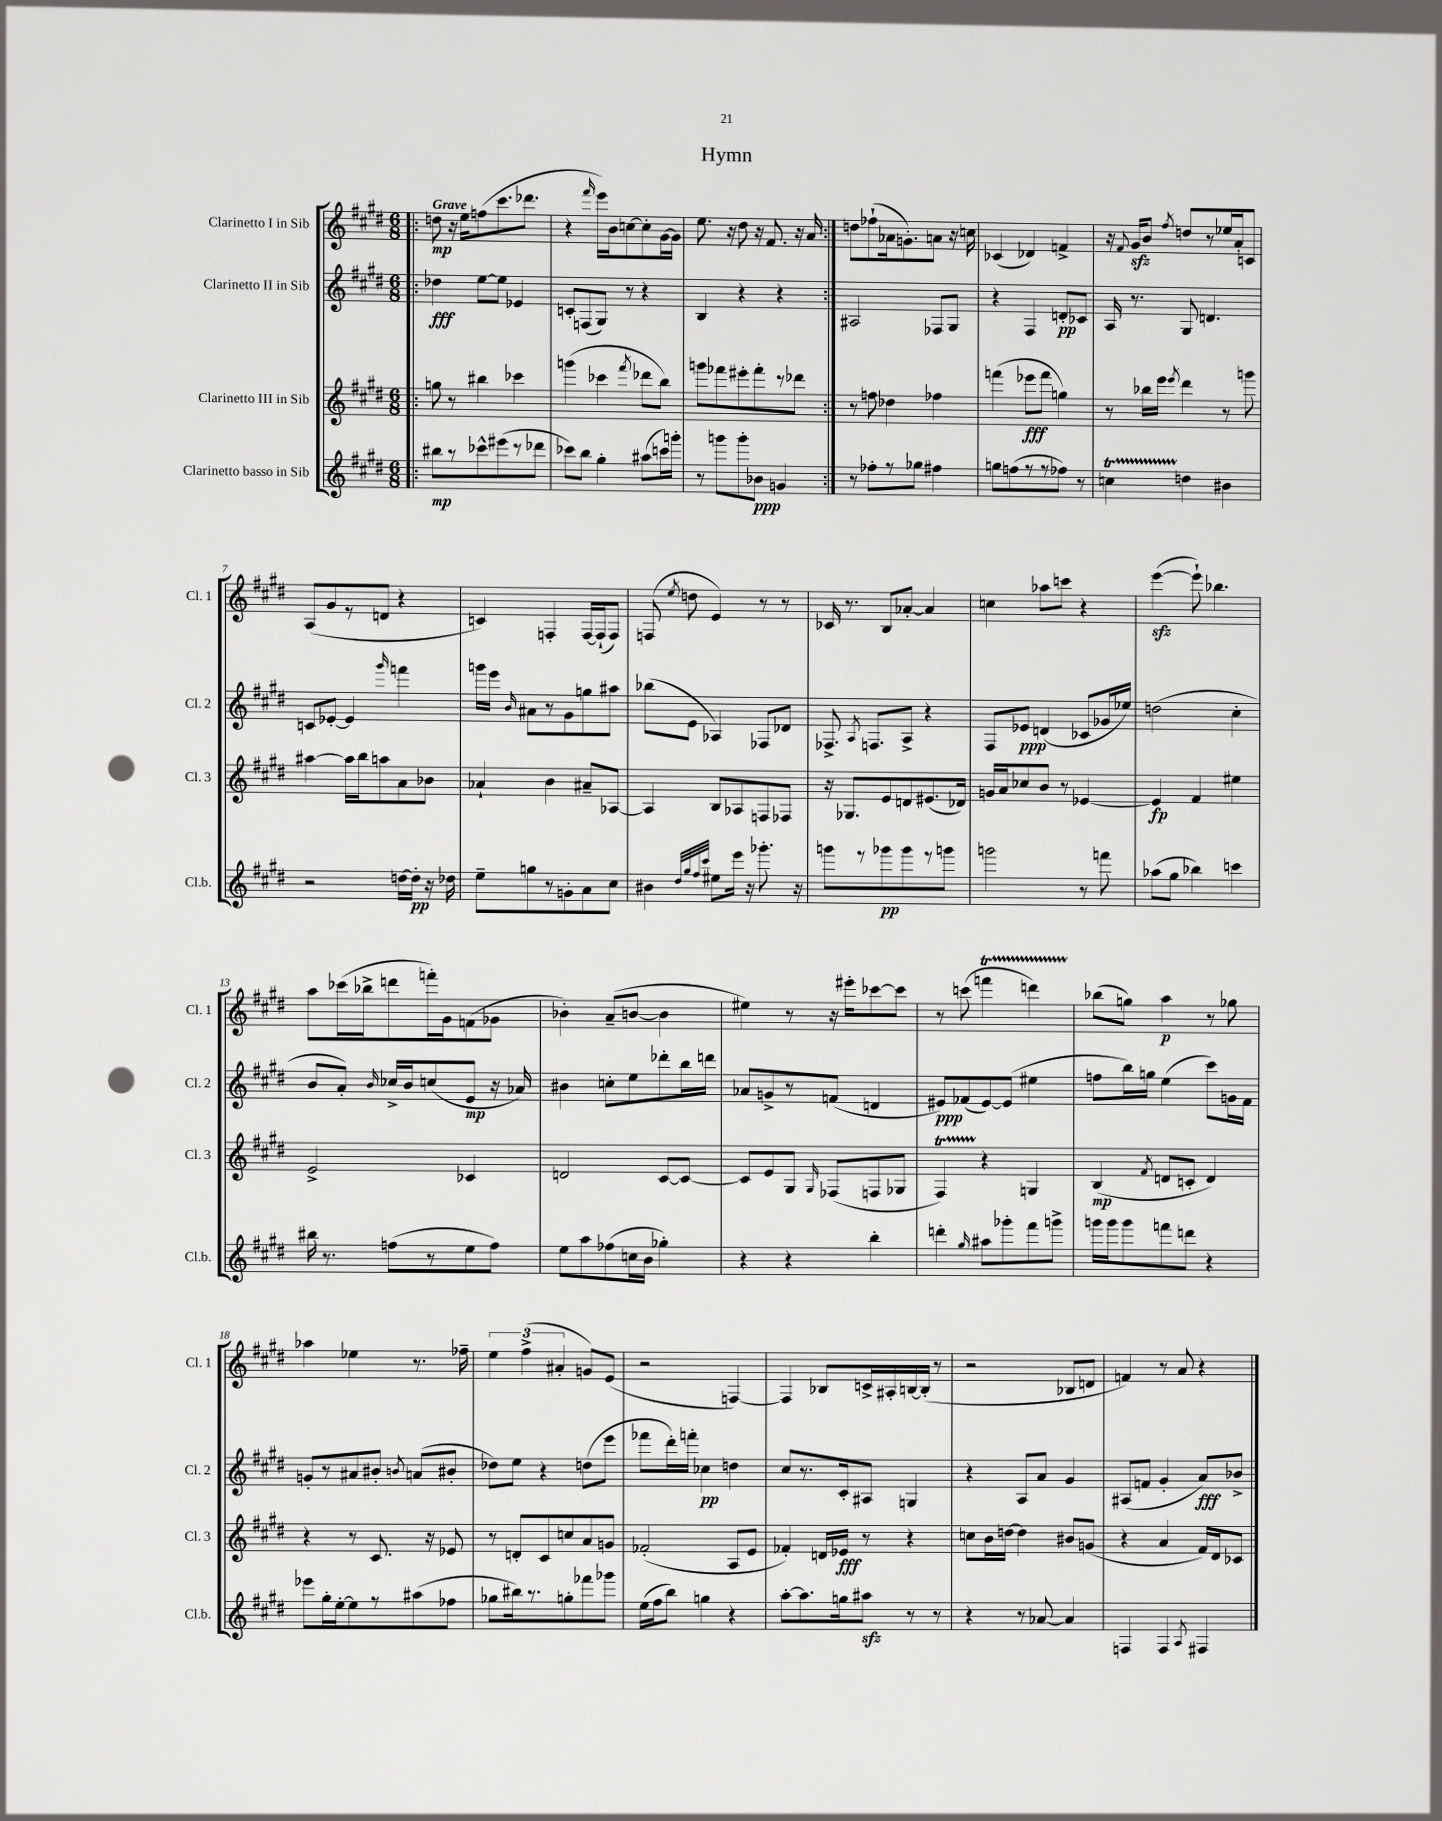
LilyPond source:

\header { title = "Hymn" }
<<
\new StaffGroup <<
\new Staff = "s0" \with { instrumentName = "Clarinetto I in Sib" shortInstrumentName = "Cl. 1" } {
    \clef treble \key e \major \numericTimeSignature \time 6/8 \tempo "Grave"
    \autoBeamOff \repeat volta 2 { \bar ".|:" d''8\mp r16 e''16[ f''8( cis'''8. des'''8.] |
    r4 \grace { fis'''16 } e'''16[) b'16 c''8~ c''8-. gis'16~ gis'16] |
    e''8. r16 dis''8 r16 fis'8. r16 a'16 | }
    d''8[ fes''8-!( aes'16 g'8.-.) a'8] r16 c''16 |
    ces'4( des'4) f'4-> |
    r16 \appoggiatura { fis'8 } gis'16[\sfz b'8] \acciaccatura { fis''8 } d''8[ r8 ees''16 a'16-. c'8] |
    a8[( gis'8 r8 d'8] r4 |
    c'4) f4-. f16[~ f16-!( f8]) |
    f8( \acciaccatura { e''8 } d''8 e'4) r8 r8 |
    ces'16 r8. b8[ aes'8]~-. aes'4 |
    c''4 aes''8[ c'''8] r4 |
    e'''4~\sfz( e'''8-!) bes''4. |
    a''8[ ces'''16( bes''16-> d'''8 f'''16-.) gis'16 f'8( ges'8] |
    bes'4-.) a'8[--( b'8]~ b'4 |
    eis''4) r8 r16 eis'''16[-. ces'''8~ ces'''8] |
    r8 c'''8( f'''4\startTrillSpan d'''4) |
    bes''8[\stopTrillSpan( g''8]) a''4\p r8 ges''8 |
    aes''4 ees''4 r8. fes''16-- |
    \tuplet 3/2 { e''4 fis''4->( ais'4-. } g'8[) e'8]( |
    r2 f4~) |
    f4 bes8[ c'16-> ais16-. b16~ b16]-.( r8 |
    r2 bes8[ d'8] |
    f'4) r8 a'8 r4 \bar "|." |
}
\new Staff = "s1" \with { instrumentName = "Clarinetto II in Sib" shortInstrumentName = "Cl. 2" } {
    \clef treble \key e \major \numericTimeSignature \time 6/8
    \autoBeamOff \repeat volta 2 { \bar ".|:" des''4\fff e''8[~ e''8] ees'4 |
    c'8[-. f8( gis8]) r8 r4 |
    b4 r4 r4 | }
    ais2 fes8[ gis8] |
    r4 fis4 d'8[-.\pp ces'8] |
    a16 r8. gis8 d'4. |
    c'8[ ees'8]~-. ees'4 \grace { gis'''16 } f'''4 |
    g'''16[ e'''16] \grace { b'16 } ais'8[ r8 gis'8 g''8 ais''8] |
    bes''8[( e'8] aes4) fes8[ des'8] |
    fes8.-> \acciaccatura { a8 } f8.[ a8]-> r4 |
    fis8[ ees'8]\ppp d'4( ces'8[ ges'16 ees''16]) |
    d''2( cis''4-. |
    b'8[ a'8]-.) \grace { b'16 } ces''16[-> b'16 c''8( e'8]\mp r16 aes'16) |
    bis'4 c''8[-. e''8 des'''8-. b''16 d'''16] |
    aes'8[ g'8-> r8 f'8]( d'4 |
    eis'8[\ppp) fes'8( eis'8~) eis'8]( eis''4 |
    f''8[ b''16) g''16] e''4( cis'''8[) g'16 fis'16] |
    g'8[-. r8 ais'8 bis'8]-. \acciaccatura { b'8 } a'8[( bis'8]-. |
    des''8[) e''8] r4 d''8[( e'''8] |
    fes'''8[ dis'''16-.) f'''16]-. ces''4\pp d''4 |
    cis''8[ r8. cis'16-. ais8] g4 |
    r4 a8[ a'8] gis'4 |
    ais8[( f'8] gis'4-. a'8[\fff) bes'8]-> \bar "|." |
}
\new Staff = "s2" \with { instrumentName = "Clarinetto III in Sib" shortInstrumentName = "Cl. 3" } {
    \clef treble \key e \major \numericTimeSignature \time 6/8
    \autoBeamOff \repeat volta 2 { \bar ".|:" g''8 r8 bis''4 ces'''4 |
    g'''4( ces'''4 \acciaccatura { fis'''8 } des'''8[ b''8]) |
    g'''8[ fes'''8 eis'''8-. fes'''8-. r8 des'''8] | }
    r8 f''8 des''4 fes''4 |
    f'''4( ees'''8[\fff f'''8] g''4) |
    r8 bes''16[ e'''16] \acciaccatura { e'''8 } dis'''4 r8 g'''8 |
    ais''4~ ais''16[ b''16 a''8 a'8 bes'8] |
    aes'4-! b'4 ais'8[-- aes8]~ |
    aes4 b8[ aes8 f8 fes8] |
    r16 ges8.[ e'8 d'8 eis'8.( des'16]) |
    g'16[ a'16 ces''8 b'8] r8 ees'4~ |
    ees'4\fp fis'4 eis''4 |
    e'2-> ces'4 |
    d'2 cis'8[~ cis'8]~ |
    cis'8[ e'8 gis8] \grace { gis16 } fes8[( f8 ges8] |
    fis4\startTrillSpan) r4\stopTrillSpan g4 |
    b4\mp( \acciaccatura { fis'8 } d'8[ c'8]-. d'4) |
    r4 r8 cis'8. r16 ees'8 |
    r8 d'8[-. cis'8 c''8 a'8 g'8] |
    fes'2-.( a8[ e'8] |
    fes'4-.) d'16[ ees'16]\fff r8 r4 |
    c''8[ b'16 d''16]~ d''4 bis'8[ g'8]( |
    r4 a'4 fis'16[) dis'16 ces'8] \bar "|." |
}
\new Staff = "s3" \with { instrumentName = "Clarinetto basso in Sib" shortInstrumentName = "Cl.b." } {
    \clef treble \key e \major \numericTimeSignature \time 6/8
    \autoBeamOff \repeat volta 2 { \bar ".|:" bis''8[\mp r8 ces'''8-^ eis'''8( r8 des'''8] |
    ces'''8[) b''8] gis''4-. ais''8[( c'''16) g'''16]-. |
    r8 g'''8[ g'''8-. bes'8]\ppp g'4 | }
    r8 fes''8[-. r8 ges''8] fis''4 |
    g''8[ f''8( r8 r8 fes''8]) r8 |
    c''4\startTrillSpan d''4\stopTrillSpan bis'4 |
    r2 d''16[~ d''16]-.\pp r16 des''16 |
    e''8[-- g''8 r8 g'8-. a'8 cis''8] |
    bis'4 \grace { dis''32[ gis''32 fis''32 cis'''32] } eis''8[ e'''16] r16 ges'''8.-. r16 |
    g'''8[ r8 ges'''8\pp ges'''8 r8 g'''8] |
    g'''2 r8 f'''8 |
    aes''8[( gis''8] bes''4) c'''4 |
    bis''16 r8. f''8[( r8 e''8 f''8]) |
    e''8[ a''8 fes''8( c''16 b'16] ges''4-.) |
    r4 r4 b''4-. |
    d'''4-. \grace { gis''16 } ais''8[ ges'''8-. fis'''8 g'''8]-> |
    g'''16[ g'''16 g'''8 f'''8 d'''8] r4 |
    ees'''8[ gis''16-. e''16~-. e''8 r8 ais''8( fes''8] |
    ges''8[ bis''16) r8. g''8-. fes'''8 ges'''8] |
    e''16[( fis''16 b''8]) g''4 r4 |
    a''8[~-. a''8. g''16 ais''8]\sfz r8 r8 |
    r4 r8 aes'8~ aes'4 |
    f4 f4 \acciaccatura { a8 } fis4 \bar "|." |
}
>>
>>
